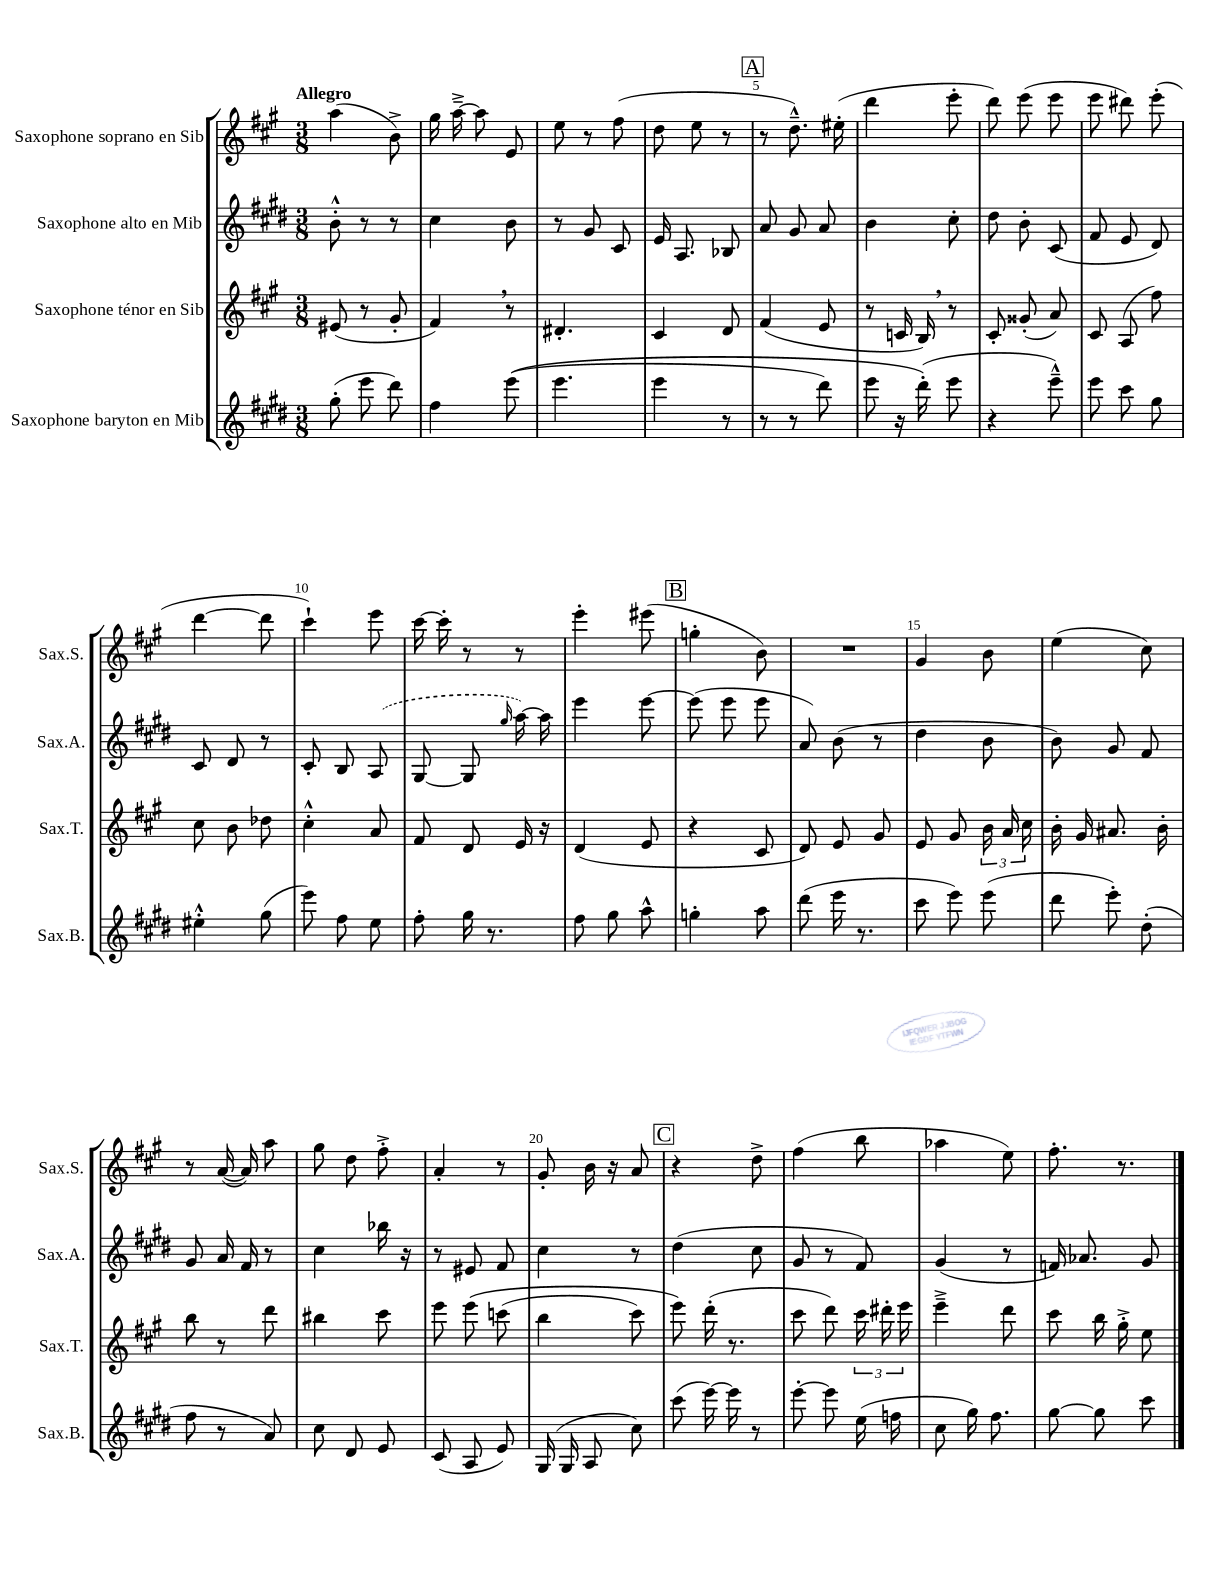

**kern	**kern	**kern	**kern
*staff4	*staff3	*staff2	*staff1
*clefG2	*clefG2	*clefG2	*clefG2
*k[f#c#g#d#]	*k[f#c#g#]	*k[f#c#g#d#]	*k[f#c#g#]
*M3/8	*M3/8	*M3/8	*M3/8
(8gg#'	(8e#	8b'^^	(4aa
8eee	8r	8r	.
8ddd#)	8g#'	8r	8b^)
=	=	=	=
4ff#	4f#)	4cc#	16gg#
.	.	.	[16aa~^
.	.	.	8aa]
&((8eee	8r	8b	8e
=	=	=	=
4.eee	4.d#'	8r	8ee
.	.	8g#	8r
.	.	8c#	(8ff#
=	=	=	=
4eee	4c#	16e	8dd
.	.	8.A	.
.	.	.	8ee
8r	8d	8B-	8r
=	=	=	=
8r	(4f#	8a	8r
8r	.	8g#	8.dd~^^)
8ddd#)	8e	8a	.
.	.	.	(16ee#'
=	=	=	=
8eee	8r	4b	4ddd
16r	16c	.	.
(16ddd#'&)	16B)	.	.
8eee	8r	8cc#'	8eee'
=	=	=	=
4r	8c#'	8dd#	8ddd)
.	(8g##'	8b'	(8eee
8eee~^^)	8a)	(8c#	8eee
=	=	=	=
8eee	8c#	8f#	8eee
8ccc#	(8A	8e	8ddd#)
8gg#	8ff#)	8d#)	(8eee'
=	=	=	=
4ee#'^^	8cc#	8c#	[4ddd
.	8b	8d#	.
(8gg#	8dd-	8r	8ddd]
=	=	=	=
8eee)	4cc#'^^	8c#'	4ccc#`)
8ff#	.	8B	.
8ee	8a	(8A	8eee
=	=	=	=
8ff#'	8f#	[8G#	[16ccc#
.	.	.	16ccc#']
16gg#	8d	8G#]	8r
8.r	.	.	.
.	.	16qqgg#	.
.	16e	[16aa)	8r
.	16r	16aa]	.
=	=	=	=
8ff#	(4d	4eee	4eee'
8gg#	.	.	.
8aa^^	8e	[8eee	(8eee#
=	=	=	=
4gg'	4r	(8eee]	4gg'
.	.	8eee	.
8aa	8c#	8eee	8b)
=	=	=	=
(8ddd#	8d)	8a)	4.r
16eee	8e	(8b	.
8.r	.	.	.
.	8g#	8r	.
=	=	=	=
8ccc#	8e	4dd#	4g#
8eee)	8g#	.	.
(8eee	24b	8b	8b
.	24a	.	.
.	24cc#	.	.
=	=	=	=
8ddd#	16b'	8b)	(4ee
.	16g#	.	.
8eee')	8.a#	8g#	.
(8dd#'	.	8f#	8cc#)
.	16b'	.	.
=	=	=	=
8ff#	8bb	8g#	8r
8r	8r	16a	([16a
.	.	16f#	16a])
8a)	8ddd	8r	8aa
=	=	=	=
8cc#	4bb#	4cc#	8gg#
8d#	.	.	8dd
8e	8ccc#	16bb-	8ff#'^
.	.	16r	.
=	=	=	=
(8c#	8eee	8r	4a'
8A	&(8eee	8e#	.
8e)	(8ccc	8f#	8r
=	=	=	=
(16G#	4bb	4cc#	8g#'
16G#	.	.	.
8A	.	.	16b
.	.	.	16r
8cc#)	8ccc#)	8r	8a
=	=	=	=
(8ccc#	8eee&)	(4dd#	4r
[16eee)	(16ddd'	.	.
16eee]	8.r	.	.
8r	.	8cc#	8dd^
=	=	=	=
[8eee'	8ccc#	8g#	(4ff#
8eee]	8ddd)	8r	.
(16ee	24ccc#	8f#)	8bb
.	24ddd#'	.	.
16ff	.	.	.
.	24eee	.	.
=	=	=	=
8cc#	4eee~^	(4g#	4aa-
16gg#)	.	.	.
8.ff#	.	.	.
.	8ddd	8r	8ee)
=	=	=	=
[8gg#	8ccc#	16f)	8.ff#'
.	.	8.a-	.
8gg#]	16bb	.	.
.	16gg#'^	.	8.r
8ccc#	8ee	8g#	.
==	==	==	==
*-	*-	*-	*-
